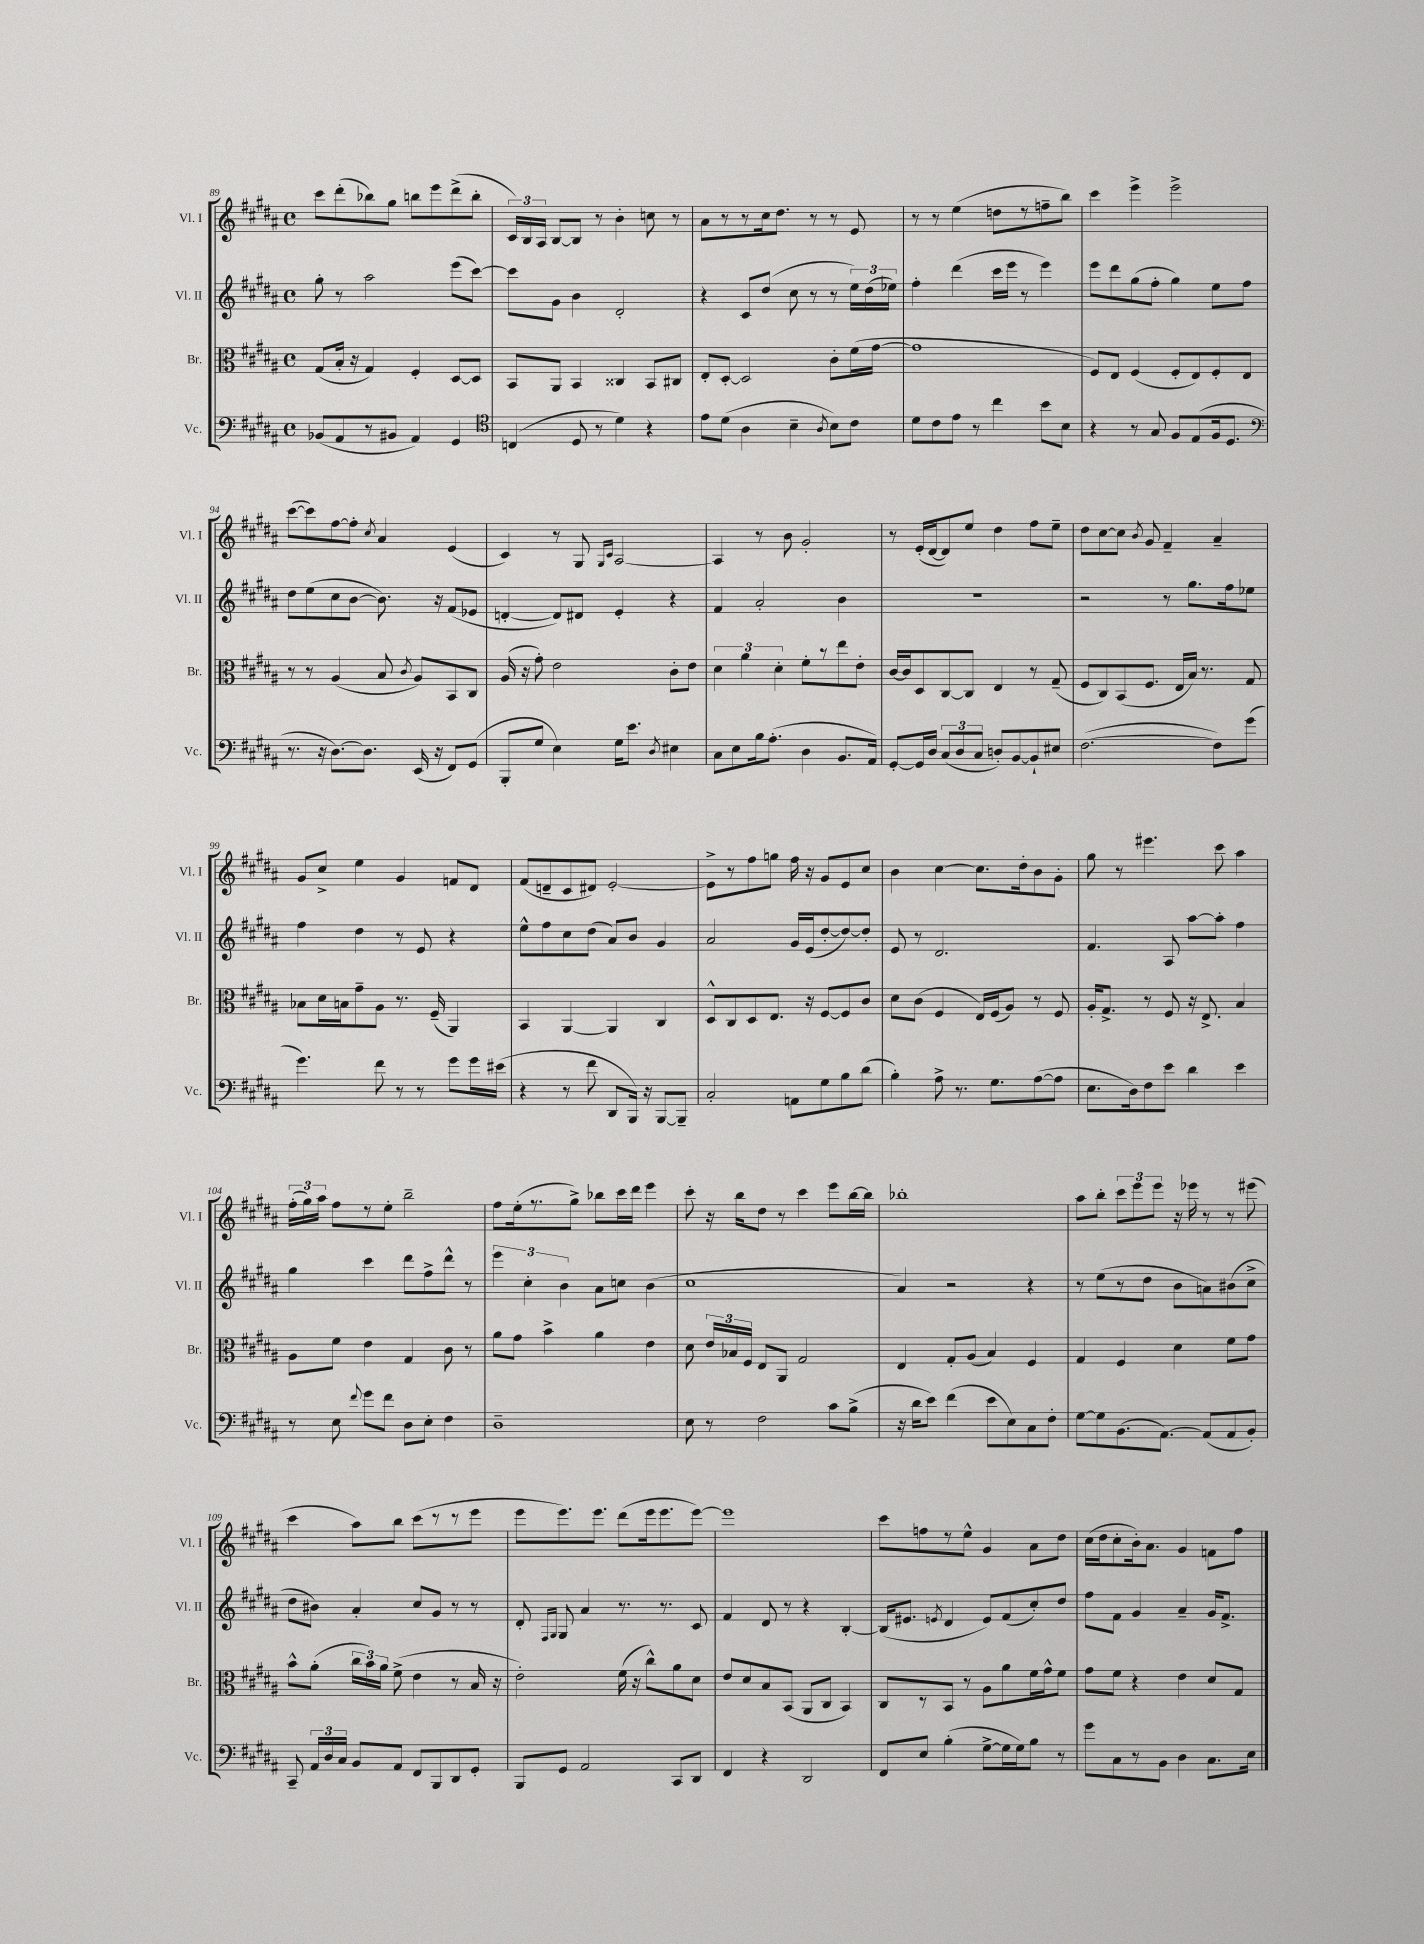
<<
\new StaffGroup <<
\new Staff = "s0" \with { instrumentName = "Vl. I" shortInstrumentName = "Vl. I" } {
    \clef treble \key b \major \defaultTimeSignature \time 4/4
    \autoBeamOff cis'''8[ dis'''8-.( bes''8) gis''8] b''8[ e'''8 dis'''8->( b''8]-. |
    \tuplet 3/2 { cis'16[) b16 ais16] } b8[~ b8] r8 b'4-. c''8 r8 |
    ais'8[ r8 r8 cis''16 dis''8.] r8 r8 e'8 |
    r8 r8 e''4( d''8[ r8 f''8-- b''8]) |
    cis'''4 e'''4-> e'''2-> |
    cis'''8[~( cis'''8) fis''8~ fis''8]-. \acciaccatura { cis''8 } ais'4 e'4( |
    cis'4) r8 gis8 \grace { gis16[ cis'16] } ais2~ |
    ais4 r8 b'8 gis'2-. |
    r8 e'16[-.( dis'16~ dis'8) e''8] dis''4 fis''8[ e''8]-- |
    dis''8[ cis''8~ cis''8] \acciaccatura { b'8 } gis'8 fis'4-- ais'4-- |
    gis'8[ cis''8]-> e''4 gis'4 f'8[ dis'8] |
    fis'8[( d'8-- cis'8 dis'8]) e'2~-. |
    e'8[-> r8 fis''8 g''8] fis''16 r16 gis'8[ e'8 cis''8] |
    b'4 cis''4~ cis''8.[ dis''16-. b'8 gis'8]-. |
    gis''8 r8 eis'''4. cis'''8 ais''4 |
    \tuplet 3/2 { fis''16[-.( gis''16) ais''16] } fis''8[ r8 e''8]-. b''2-- |
    fis''8[ e''16-.( r8. gis''8]->) bes''8[ cis'''16 dis'''16] e'''4 |
    cis'''8-. r16 b''16[ dis''8] r8 cis'''4 e'''8[ b''16~ b''16] |
    bes''1-. |
    ais''8[ b''8]-. \tuplet 3/2 { cis'''8[ e'''8 e'''8] } r16 ees'''16 r8 r8 eis'''8( |
    cis'''4 ais''8[) b''8] cis'''8[( r8 r8 e'''8] |
    e'''8[ e'''8.) e'''8.] dis'''8[( e'''16 e'''8. e'''8]~) |
    e'''1 |
    cis'''8[ f''8 r8 e''8]-^ gis'4 ais'8[ dis''8] |
    cis''16[( dis''16 cis''8-. b'16-.) ais'8.] gis'4 f'8[ fis''8] \bar "|." |
}
\new Staff = "s1" \with { instrumentName = "Vl. II" shortInstrumentName = "Vl. II" } {
    \clef treble \key b \major \defaultTimeSignature \time 4/4
    \autoBeamOff gis''8-. r8 ais''2 e'''8[( cis'''8]~) |
    cis'''8[ gis'8] b'4 dis'2-. |
    r4 cis'8[ dis''8]( cis''8 r8 r8 \tuplet 3/2 { e''16[) dis''16( ees''16]) } |
    fis''4-. dis'''4( cis'''16[ e'''16] r8 e'''4) |
    e'''8[ dis'''8 gis''8( fis''8]-. gis''4) e''8[ fis''8] |
    dis''8[ e''8( cis''8 b'8]~ b'8.) r16 fis'8[( ees'8] |
    d'4~-. d'8[) dis'8] e'4-. r4 |
    fis'4 ais'2-. b'4 |
    R1 |
    r2 r8 gis''8.[ fis''16 ees''8] |
    fis''4 dis''4 r8 e'8 r4 |
    e''8[-^ fis''8 cis''8 dis''8]( ais'8[) b'8] gis'4 |
    ais'2 gis'16[ e'16( dis''8~-. dis''8~) dis''8]-. |
    e'8 r8 dis'2. |
    fis'4. ais8 ais''8[~ ais''8]-. fis''4 |
    gis''4 cis'''4 dis'''8[ fis''8-> dis'''8]-^ r8 |
    \tuplet 3/2 { e'''4 cis''4-. b'4 } ais'8[ c''8] b'4( |
    cis''1 |
    ais'4) r2 r4 |
    r8 e''8[( r8 dis''8] b'8[ a'8) bis'8( cis''8]-> |
    dis''8[ bis'8]) ais'4-. cis''8[ gis'8] r8 r8 |
    dis'8-. \grace { fis16[ gis16] } gis8 ais'4 r8. r8. cis'8 |
    fis'4 dis'8 r8 r4 b4~-. |
    b16[( eis'8.] \acciaccatura { e'8 } dis'4 e'8[) fis'8( cis''8-.) dis''8] |
    fis''8[ fis'8] gis'4 ais'4-- gis'16[ fis'8.]-> \bar "|." |
}
\new Staff = "s2" \with { instrumentName = "Br." shortInstrumentName = "Br." } {
    \clef alto \key b \major \defaultTimeSignature \time 4/4
    \autoBeamOff gis8[( b16]-. r16 gis4) fis4-. dis8[~ dis8] |
    b,8[ ais,8] b,4 cisis4 b,8[ cis8] |
    e8[-. dis8]~-. dis2 cis'8[-. fis'16( gis'16]~ |
    gis'1 |
    fis8[) e8] fis4( fis8[-. e8) fis8-. e8] |
    r8 r8 ais4( b8 \acciaccatura { cis'8 } ais8[) b,8 cis8] |
    ais16( r16 gis'8-.) e'2 cis'8[-. e'8] |
    \tuplet 3/2 { dis'4 ais'4 dis'4-. } fis'8[-. r8 e''8 e'8]-. |
    cis'16[~ cis'16 dis8 cis8~ cis8] e4 r8 gis8--( |
    fis8[ cis8) b,8( fis8.] e16[ b16]) r8. gis8 |
    bes8[ dis'16 b16 gis'8-- ais8] r8. fis16--( ais,4) |
    b,4 ais,4~ ais,4 cis4 |
    dis8[-^ cis8 dis8 e8.] r16 fis8[~ fis8 cis'8] |
    dis'8[ cis'8]( fis4 e16[) fis16( ais8]) r8 fis8 |
    ais16[-. gis8.]-> r8 fis8 r16 e8.-> b4 |
    ais8[ fis'8] e'4 gis4 cis'8 r8 |
    ais'8[ gis'8] b'4-> ais'4 e'4 |
    dis'8 \tuplet 3/2 { e'16[ bes16 fis16] } e8[ ais,8] gis2 |
    e4 gis8[-. ais8]( b4) fis4 |
    gis4 fis4 dis'4 fis'8[ gis'8] |
    b'8[-^ ais'8]-.( \tuplet 3/2 { cis''16[ b'16) ais'16] } fis'8->( e'4 r8 b16 r16 |
    e'2-.) fis'16( r16 cis''8[-^) ais'8 dis'8] |
    e'8[ dis'8 b8 b,8]( ais,8[ cis8] b,4) |
    cis8[ r8 b,8] r8 ais8[ ais'8 fis'16 gis'16-^ fis'8] |
    gis'8[ fis'8] r4 e'4 dis'8[ gis8] \bar "|." |
}
\new Staff = "s3" \with { instrumentName = "Vc." shortInstrumentName = "Vc." } {
    \clef bass \key b \major \defaultTimeSignature \time 4/4
    \autoBeamOff bes,8[( ais,8 r8 bis,8] ais,4) gis,4 |
    \clef tenor c4( dis8 r8 dis'4) r4 |
    e'8[ dis'8]( ais4 b4-- \acciaccatura { ais8 } b8[) cis'8] |
    dis'8[ cis'8 e'8] r8 cis''4 b'8[ b8] |
    r4 r8 gis8 fis8[ e8( fis16 dis8.] |
    \clef bass r8. r16 dis8.[~) dis8.] e,16( r16 fis,8[) gis,8]( |
    b,,8[-. gis8] e4) gis16[ e'8.] \acciaccatura { dis8 } eis4 |
    cis8[ e8 b16 ais8.]-.( dis4 b,8.[ ais,16]) |
    gis,8[~-. gis,16 dis16] \tuplet 3/2 { cis8[( dis8 cis8] } d8[-.) b,8~ b,8-! eis8] |
    fis2.~( fis8[) gis'8]( |
    gis'4.) fis'8 r8 r8 gis'8[ gis'16 eis'16]( |
    r4 r8 fis'8 dis,8[ b,,16]) r16 b,,8[~ b,,8]-- |
    cis2-. a,8[ gis8 b8 dis'8]( |
    b4-.) ais8-> r8. gis8.[ ais8~( ais8] |
    e8.[ dis16) fis8 e'8] dis'4 e'4 |
    r8 e8 \appoggiatura { fis'8 } gis'8[ fis'8] dis8[ e8]-. fis4 |
    dis1-- |
    e8 r8 fis2 cis'8[ b8]->( |
    r16 dis'16[ e'8]) fis'4( e'8[ e8) cis8 fis8]-. |
    gis8[~ gis8 b,8.( ais,8.]~) ais,8[( ais,8 b,8]-.) |
    cis,8-- \tuplet 3/2 { ais,16[ dis16 cis16] } b,8[ ais,8] fis,8[ b,,8 dis,8 gis,8]-. |
    b,,8[ gis,8] ais,2 cis,8[ dis,8] |
    fis,4 r4 dis,2 |
    fis,8[ e8] b4-.( gis8[~-> gis16 gis16) b8] r8 |
    gis'8[ cis8 r8 b,8] dis4 cis8.[ e16] \bar "|." |
}
>>
>>
\layout { \context { \Score currentBarNumber = #89 } }
